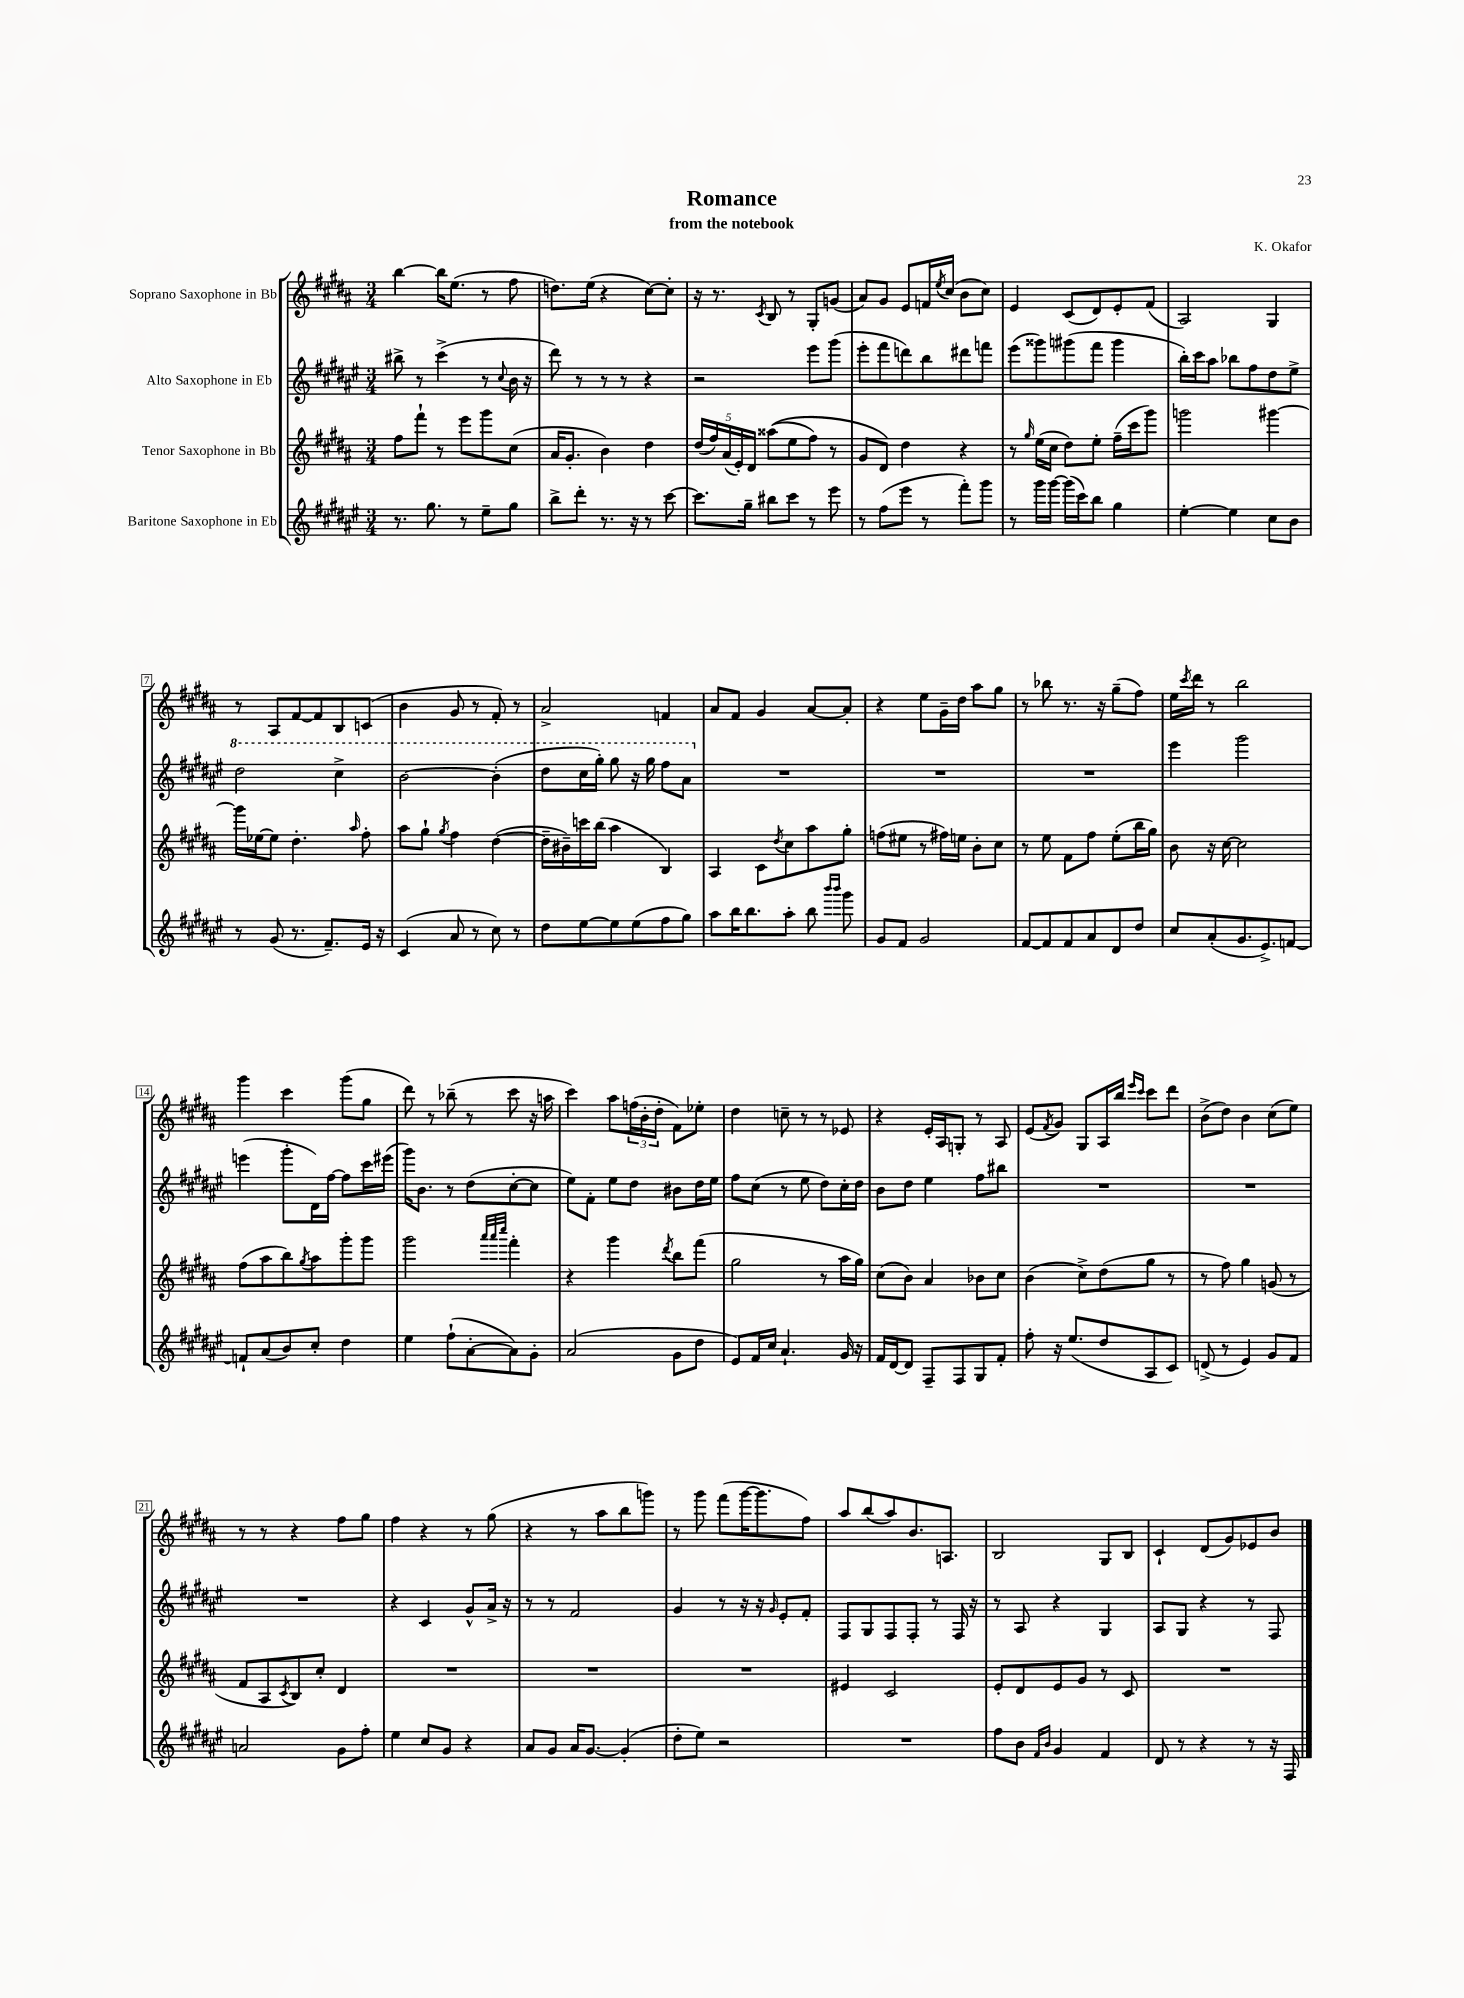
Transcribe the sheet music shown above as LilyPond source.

\header { title = "Romance" composer = "K. Okafor" subtitle = "from the notebook" }
<<
\new StaffGroup <<
\new Staff = "s0" \with { instrumentName = "Soprano Saxophone in Bb" } {
    \clef treble \key b \major \numericTimeSignature \time 3/4
    b''4~ b''16 e''8.( r8 fis''8 |
    d''8.) e''16( r4 cis''8~) cis''8-. |
    r16 r8. \acciaccatura { cis'8 } b8 r8 gis8-. g'8( |
    ais'8) gis'8 e'8 f'16 \acciaccatura { e''8 } cis''16( b'8 cis''8) |
    e'4 cis'8( dis'8) e'8-. fis'8( |
    ais2) gis4 |
    r8 ais8 fis'8~ fis'8 b8 c'8( |
    b'4 gis'8 r8 fis'8-.) r8 |
    ais'2-> f'4 |
    ais'8 fis'8 gis'4 ais'8~ ais'8-. |
    r4 e''8 gis'16-- dis''16 ais''8 gis''8 |
    r8 bes''8 r8. r16 gis''8--( fis''8) |
    e''16 \acciaccatura { cis'''8 } dis'''16 r8 b''2 |
    gis'''4 cis'''4 gis'''8( gis''8 |
    dis'''8) r8 bes''8--( r8 cis'''8 r16 a''16 |
    cis'''4) ais''8 \tuplet 3/2 { f''16( b'16-. dis''16-. } fis'8) ees''8-. |
    dis''4 c''8-- r8 r8 ees'8 |
    r4 e'16-. ais16 g8-. r8 ais8 |
    e'8( \acciaccatura { fis'8 } gis'8) gis8 ais16 b''16 \grace { e'''16 cis'''16 } cis'''8 dis'''8 |
    b'8->( dis''8) b'4 cis''8( e''8) |
    r8 r8 r4 fis''8 gis''8 |
    fis''4 r4 r8 gis''8( |
    r4 r8 ais''8 b''8 g'''8) |
    r8 gis'''8 fis'''8( gis'''16~ gis'''8. fis''8) |
    ais''8 b''8( ais''8) b'8. a8. |
    b2 gis8 b8 |
    cis'4-! dis'8( gis'8) ees'8 b'8 \bar "|." |
}
\new Staff = "s1" \with { instrumentName = "Alto Saxophone in Eb" } {
    \clef treble \key fis \major \numericTimeSignature \time 3/4
    bis''8-> r8 cis'''4->( r8 \appoggiatura { cis''8 } b'16 r16 |
    dis'''8) r8 r8 r8 r4 |
    r2 eis'''8 gis'''8( |
    eis'''8-. fis'''8 d'''8) b''8 dis'''8 f'''8 |
    eis'''8( gisis'''8) gis'''8( fis'''8 gis'''4 |
    b''16-.) cis'''16 ais''8 bes''8 fis''8 dis''8 eis''8-> |
    \ottava #1 dis'''2 cis'''4-> |
    b''2~ b''4-.( |
    dis'''8 cis'''16 gis'''16-.) gis'''8 r16 gis'''16 fis'''8 ais''8 \ottava #0 |
    R2. |
    R2. |
    R2. |
    eis'''4 gis'''2 |
    e'''4( gis'''8-. dis'16) fis''16~ fis''8 cis'''16 eis'''16( |
    gis'''16) b'8. r8 dis''8( cis''8~-. cis''8 |
    eis''8) fis'8-. eis''8 dis''8 bis'8 dis''16 eis''16 |
    fis''8 cis''8( r8 eis''8 dis''8) cis''16-. dis''16 |
    b'8 dis''8 eis''4 fis''8 bis''8 |
    R2. |
    R2. |
    R2. |
    r4 cis'4 gis'8-^ ais'16-> r16 |
    r8 r8 fis'2 |
    gis'4 r8 r16 r16 \grace { gis'16 } eis'8-. fis'8-. |
    fis8 gis8 fis8 fis8-. r8 fis16 r16 |
    r8 ais8 r4 gis4 |
    ais8 gis8 r4 r8 fis8 \bar "|." |
}
\new Staff = "s2" \with { instrumentName = "Tenor Saxophone in Bb" } {
    \clef treble \key b \major \numericTimeSignature \time 3/4
    fis''8 fis'''8-! r8 e'''8 gis'''8 cis''8( |
    ais'16 gis'8.-. b'4) dis''4 |
    \tuplet 5/4 { dis''16( fis''16) ais'16( e'16-.) dis'16 } aisis''8(\( e''8 fis''8) r8 |
    gis'8 dis'8\) dis''4 r4 |
    r8 \grace { gis''16 } e''16( cis''16 dis''8) e''8-. fis''16--( cis'''16 gis'''8) |
    g'''2 gis'''4~ |
    gis'''16 ees''16~ ees''8 dis''4.-. \grace { ais''16 } fis''8-. |
    ais''8 gis''8-! \acciaccatura { gis''8 } fis''4 dis''4~( |
    dis''16-- bis'16--) c'''16 b''16( ais''4 b4) |
    ais4 cis'8 \acciaccatura { dis''8 } cis''8 ais''8 gis''8-. |
    f''8( eis''8 r8 fis''16) e''16 b'8-. cis''8 |
    r8 e''8 fis'8 fis''8 e''8-.( b''16 gis''16) |
    b'8 r16 cis''16~ cis''2 |
    fis''8( ais''8 b''8) \acciaccatura { gis''8 } ais''8 gis'''8-. gis'''8 |
    gis'''2 \grace { ais'''32 ais'''32 cis''''32 } fis'''4-. |
    r4 gis'''4 \acciaccatura { dis'''8 } b''8 fis'''8( |
    gis''2 r8 ais''16 gis''16) |
    cis''8( b'8) ais'4 bes'8 cis''8 |
    b'4( cis''8->) dis''8( gis''8 r8 |
    r8 fis''8) gis''4 g'8( r8 |
    fis'8 ais8 \acciaccatura { cis'8 } b8) cis''8-. dis'4 |
    R2. |
    R2. |
    R2. |
    eis'4 cis'2 |
    e'8-. dis'8 e'8 gis'8 r8 cis'8 |
    R2. \bar "|." |
}
\new Staff = "s3" \with { instrumentName = "Baritone Saxophone in Eb" } {
    \clef treble \key fis \major \numericTimeSignature \time 3/4
    r8. gis''8. r8 eis''8-- gis''8 |
    b''8-> dis'''8-. r8. r16 r8 cis'''8~ |
    cis'''8. gis''16-- bis''8 cis'''8 r8 eis'''8 |
    r8 fis''8( eis'''8 r8 fis'''8-.) gis'''8 |
    r8 gis'''16 gis'''16~ gis'''16( cis'''16) b''8 gis''4 |
    eis''4~-. eis''4 cis''8 b'8 |
    r8 gis'8( r8. fis'8.--) eis'16 r16 |
    cis'4( ais'8 r8 cis''8) r8 |
    dis''8 eis''8~ eis''8 eis''8( fis''8 gis''8) |
    ais''8 b''16 b''8. ais''8-. b''8 \grace { b'''16 b'''16 } gis'''8 |
    gis'8 fis'8 gis'2 |
    fis'8~ fis'8 fis'8 ais'8 dis'8 dis''8 |
    cis''8 ais'8-.( gis'8. eis'8.->) f'8~ |
    f'8-! ais'8( b'8) cis''8-. dis''4 |
    eis''4 fis''8-!( ais'8~-. ais'8) gis'8-. |
    ais'2( gis'8 dis''8 |
    eis'8) fis'16 cis''16 ais'4.-! gis'16 r16 |
    fis'16 dis'16~ dis'8 fis8-- fis8 gis8 fis'8-. |
    fis''8-. r16 eis''8.( dis''8 ais8 cis'8) |
    d'8->( r8 eis'4) gis'8 fis'8 |
    a'2 gis'8 fis''8-. |
    eis''4 cis''8 gis'8 r4 |
    ais'8 gis'8 ais'16 gis'8.~ gis'4-.( |
    dis''8-. eis''8) r2 |
    R2. |
    fis''8 b'8 \grace { fis'16 b'16 } gis'4 fis'4 |
    dis'8 r8 r4 r8 r16 fis16 \bar "|." |
}
>>
>>
\layout { \context { \Score \override BarNumber.stencil = #(make-stencil-boxer 0.1 0.3 ly:text-interface::print) } }
